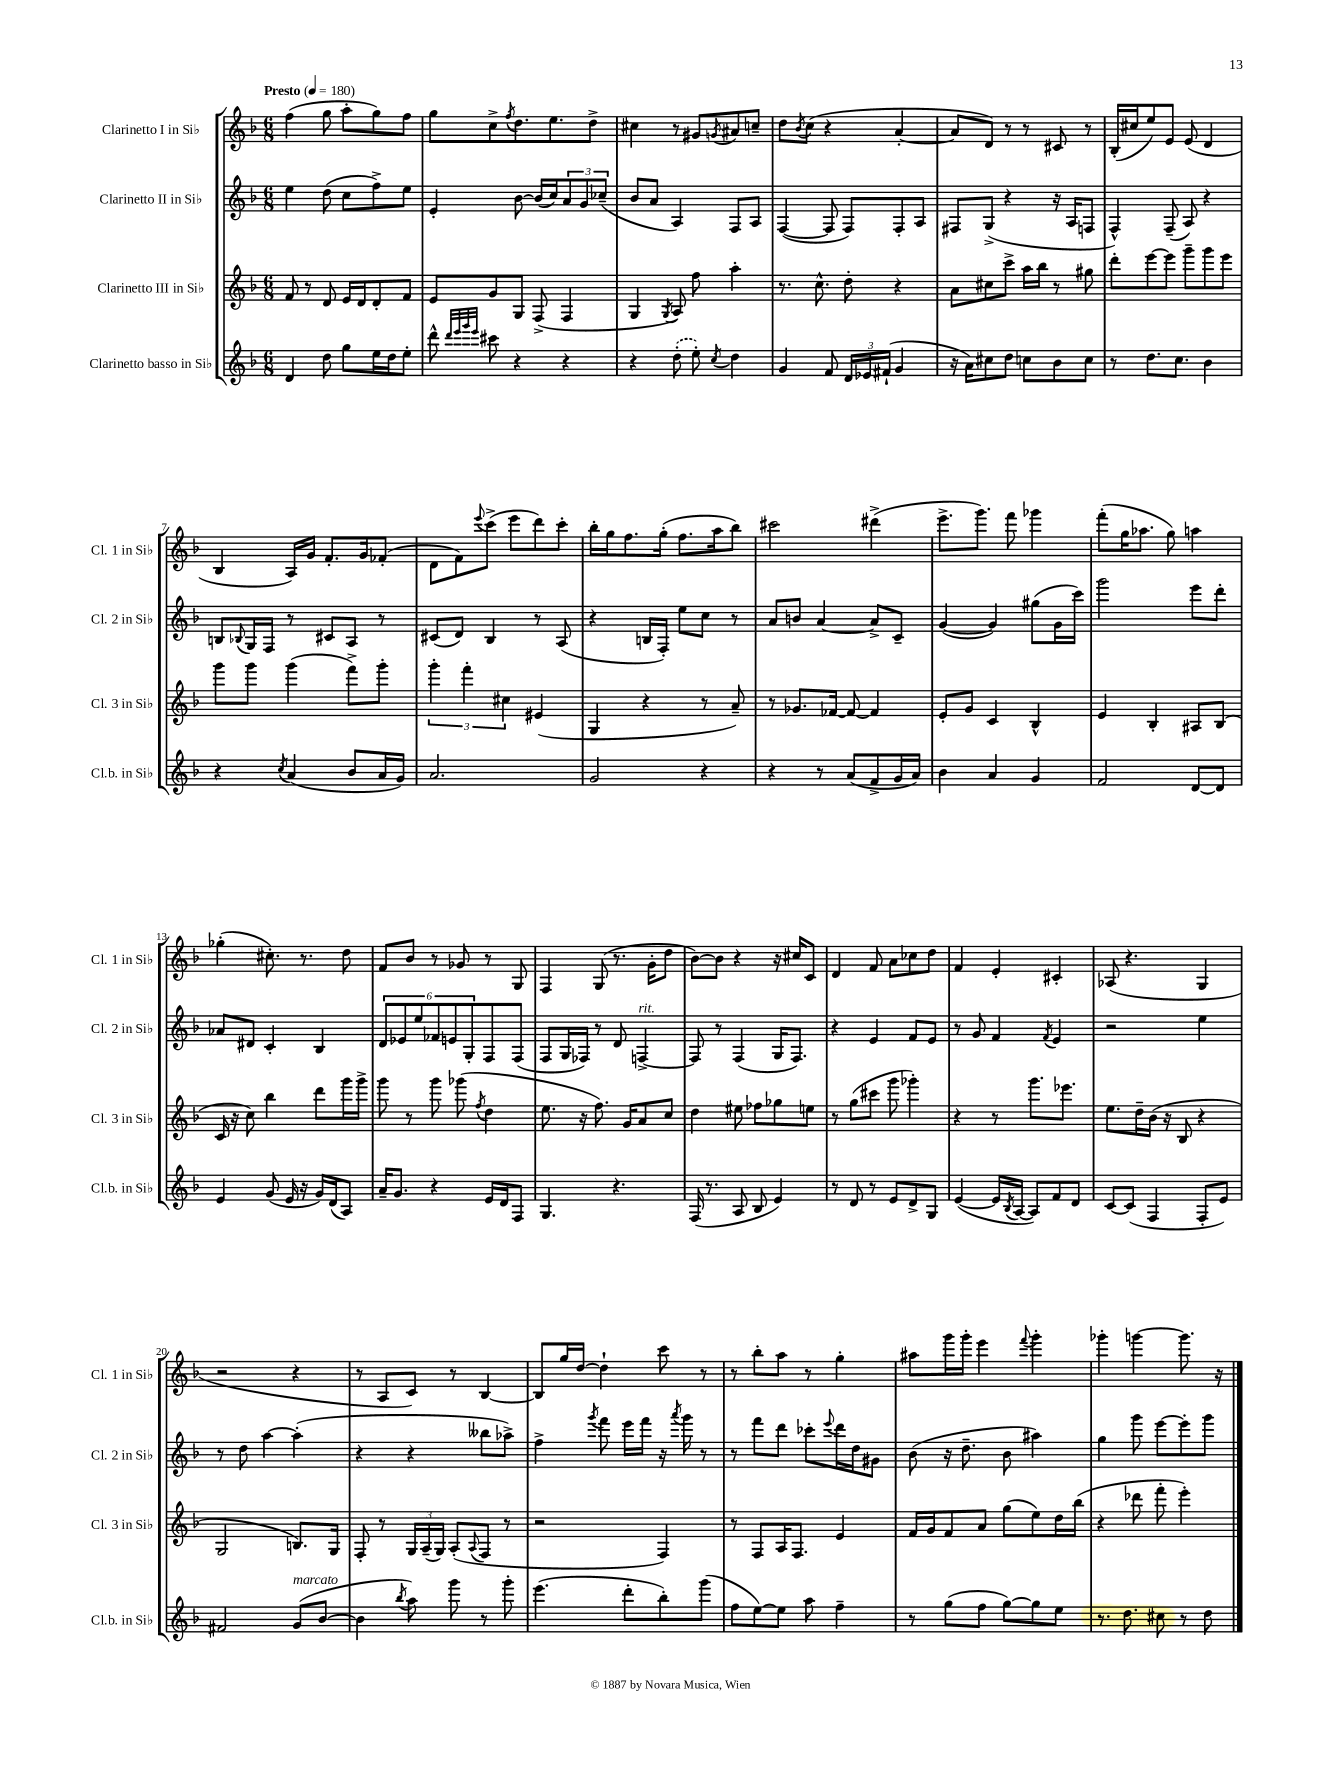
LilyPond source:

<<
\new StaffGroup <<
\new Staff = "s0" \with { instrumentName = "Clarinetto I in Sib" shortInstrumentName = "Cl. 1 in Sib" } {
    \clef treble \key f \major \numericTimeSignature \time 6/8 \tempo "Presto" 4 = 180
    f''4( g''8 a''8-. g''8) f''8 |
    g''8 c''8-> \acciaccatura { f''8 } d''8. e''8. d''8-> |
    cis''4 r8 gis'8 \acciaccatura { g'8 } ais'8 c''8-- |
    d''8 \acciaccatura { bes'8 } c''8( r4 a'4~-. |
    a'8 d'8) r8 r8 cis'8 r8 |
    bes16-.( cis''16 e''8) e'8 e'8( d'4 |
    bes4 a16) g'16 f'8.-. g'16 fes'8-.( |
    d'8 f'8) \appoggiatura { e'''8 } c'''8->( e'''8 d'''8) c'''8-. |
    bes''16-. g''16 f''8. g''16-.( f''8. a''16 bes''8) |
    cis'''2 dis'''4->( |
    e'''8.-> g'''8.) f'''8 ges'''4 |
    f'''8-.( g''16 aes''8. g''8) a''4 |
    ges''4-.( cis''8.-.) r8. d''8 |
    f'8 bes'8 r8 ges'8 r8 g8 |
    f4 g8( r8. g'16-. d''8 |
    bes'8~) bes'8 r4 r16 cis''16 c'8 |
    d'4 f'8 a'8 ces''8 d''8 |
    f'4 e'4-. cis'4-. |
    aes8( r4. g4 |
    r2 r4 |
    r8 a8 c'8) r8 bes4~ |
    bes8 g''16 d''16~ d''4-! c'''8 r8 |
    r8 bes''8-. a''8 r8 g''4-. |
    ais''8 g'''16 g'''16-. e'''4 \appoggiatura { f'''8 } g'''4-. |
    ges'''4-. g'''4~ g'''8. r16 \bar "|." |
}
\new Staff = "s1" \with { instrumentName = "Clarinetto II in Sib" shortInstrumentName = "Cl. 2 in Sib" } {
    \clef treble \key f \major \numericTimeSignature \time 6/8
    e''4 d''8( c''8 f''8->) e''8 |
    e'4-. bes'8~ bes'16( c''16) \tuplet 3/2 { a'8 g'8 ces''8--( } |
    bes'8 a'8 a4) f8 a8 |
    f4~( f8 f8) f8-. a8 |
    fis8 g8->( r4 r16 a16 f8 |
    f4-^) f8--( a8) r4 |
    b8 \appoggiatura { bes8 } g16 f16 r8 cis'8 a8 r8 |
    cis'8( d'8) bes4 r8 a8( |
    r4 b16 f16-.) e''8 c''8 r8 |
    a'8 b'8 a'4~ a'8-> c'8-- |
    g'4~( g'4) gis''8( g'16 c'''16) |
    g'''2 e'''8 d'''8-. |
    aes'8 dis'8 c'4-. bes4 |
    \tuplet 6/4 { d'8 ees'8 e''8 fes'8 e'8 g8-. } f8 f8( |
    f8 g16 fes16) r8 d'8 f4~->^\markup { \italic "rit." } |
    f8 r8 f4( g16 f8.) |
    r4 e'4 f'8 e'8 |
    r8 g'8 f'4 \acciaccatura { f'8 } e'4 |
    r2 e''4 |
    r8 d''8 a''4~ a''4-.( |
    r4 r4 beses''8 aes''8->) |
    f''4-> \acciaccatura { g'''8 } f'''8 e'''16 f'''16 r16 \acciaccatura { a'''8 } g'''16 r8 |
    r8 f'''8 d'''8 ces'''8-. \appoggiatura { e'''8 } d'''16 d''16 gis'8 |
    bes'8( r16 d''8.-- bes'8 ais''4) |
    g''4 g'''8 e'''8~ e'''8-. g'''8 \bar "|." |
}
\new Staff = "s2" \with { instrumentName = "Clarinetto III in Sib" shortInstrumentName = "Cl. 3 in Sib" } {
    \clef treble \key f \major \numericTimeSignature \time 6/8
    f'8 r8 d'8 e'16 d'16 d'8-. f'8 |
    e'8 g'8 g8 f8->( f4 |
    g4 \acciaccatura { g8 } a8) f''8 a''4-. |
    r8. c''8.-^ d''8-. r4 |
    a'8 cis''8 c'''8-> a''16 bes''16 r8 gis''8 |
    d'''8-. e'''8~ e'''8 g'''8-- g'''8 e'''8 |
    g'''8 g'''8 g'''4( f'''8->) g'''8-. |
    \tuplet 3/2 { g'''4-. f'''4-. cis''4 } eis'4( |
    g4 r4 r8 a'8--) |
    r8 ges'8. fes'16~ fes'8~ fes'4 |
    e'8-. g'8 c'4 bes4-^ |
    e'4 bes4-. ais8 bes8( |
    c'16 r16 c''8) bes''4 d'''8 g'''16 g'''16-> |
    g'''8 r8 g'''8 ges'''8( \acciaccatura { f''8 } d''4 |
    e''8. r16 f''8.) g'16 a'8 c''8 |
    d''4 eis''8 fes''8 ges''8 e''8 |
    r8 g''8( cis'''8 g'''8 ges'''4-.) |
    r4 r8 g'''8. ees'''8. |
    e''8. d''16-- bes'16( r16 bes8 r4 |
    g2 b8.) g16 |
    f8-. r8 \tuplet 3/2 { g16 a16--( g16) } a8-.( \appoggiatura { a8 } f8 r8 |
    r2 f4) |
    r8 f8 a16 f8. e'4 |
    f'16 g'16 f'8 a'8 g''8( e''8) d''16 bes''16( |
    r4 des'''8 f'''8-. e'''4-.) \bar "|." |
}
\new Staff = "s3" \with { instrumentName = "Clarinetto basso in Sib" shortInstrumentName = "Cl.b. in Sib" } {
    \clef treble \key f \major \numericTimeSignature \time 6/8
    d'4 d''8 g''8 e''16 d''16 e''8-. |
    d'''8-^ \grace { d'''32 e'''32 g'''32 e'''32 } cis'''8 r4 r4 |
    r4 \once \slurDashed d''8-.( e''8-.) \acciaccatura { c''8 } d''4 |
    g'4 f'8 \tuplet 3/2 { d'16 ees'16 fis'16-!( } g'4 |
    r16 a'16) cis''8 d''8 c''8 bes'8 c''8 |
    r8 d''8. c''8. bes'4 |
    r4 \acciaccatura { c''8 } a'4( bes'8 a'16 g'16) |
    a'2. |
    g'2 r4 |
    r4 r8 a'8( f'8-> g'16 a'16) |
    bes'4 a'4 g'4 |
    f'2 d'8~ d'8 |
    e'4 g'8( e'16 r16 g'16) d'16( a8) |
    a'16-- g'8. r4 e'16 d'16 f8 |
    g4. r4. |
    f16( r8. a8 bes8 e'4) |
    r8 d'8 r8 e'8 d'8-> g8 |
    e'4~( e'16 \acciaccatura { bes8 } a16~ a8) f'8 d'8 |
    c'8~ c'8( f4 f8-. e'8) |
    fis'2 g'8^\markup { \italic "marcato" }( bes'8~ |
    bes'4 \acciaccatura { bes''8 } a''8) g'''8 r8 g'''8-. |
    e'''4.( d'''8-. bes''8-.) g'''8( |
    f''8 e''8~) e''8 a''8 f''4-- |
    r8 g''8( f''8 g''8~) g''8 e''8 |
    r8. d''8. cis''8 r8 d''8 \bar "|." |
}
>>
>>
